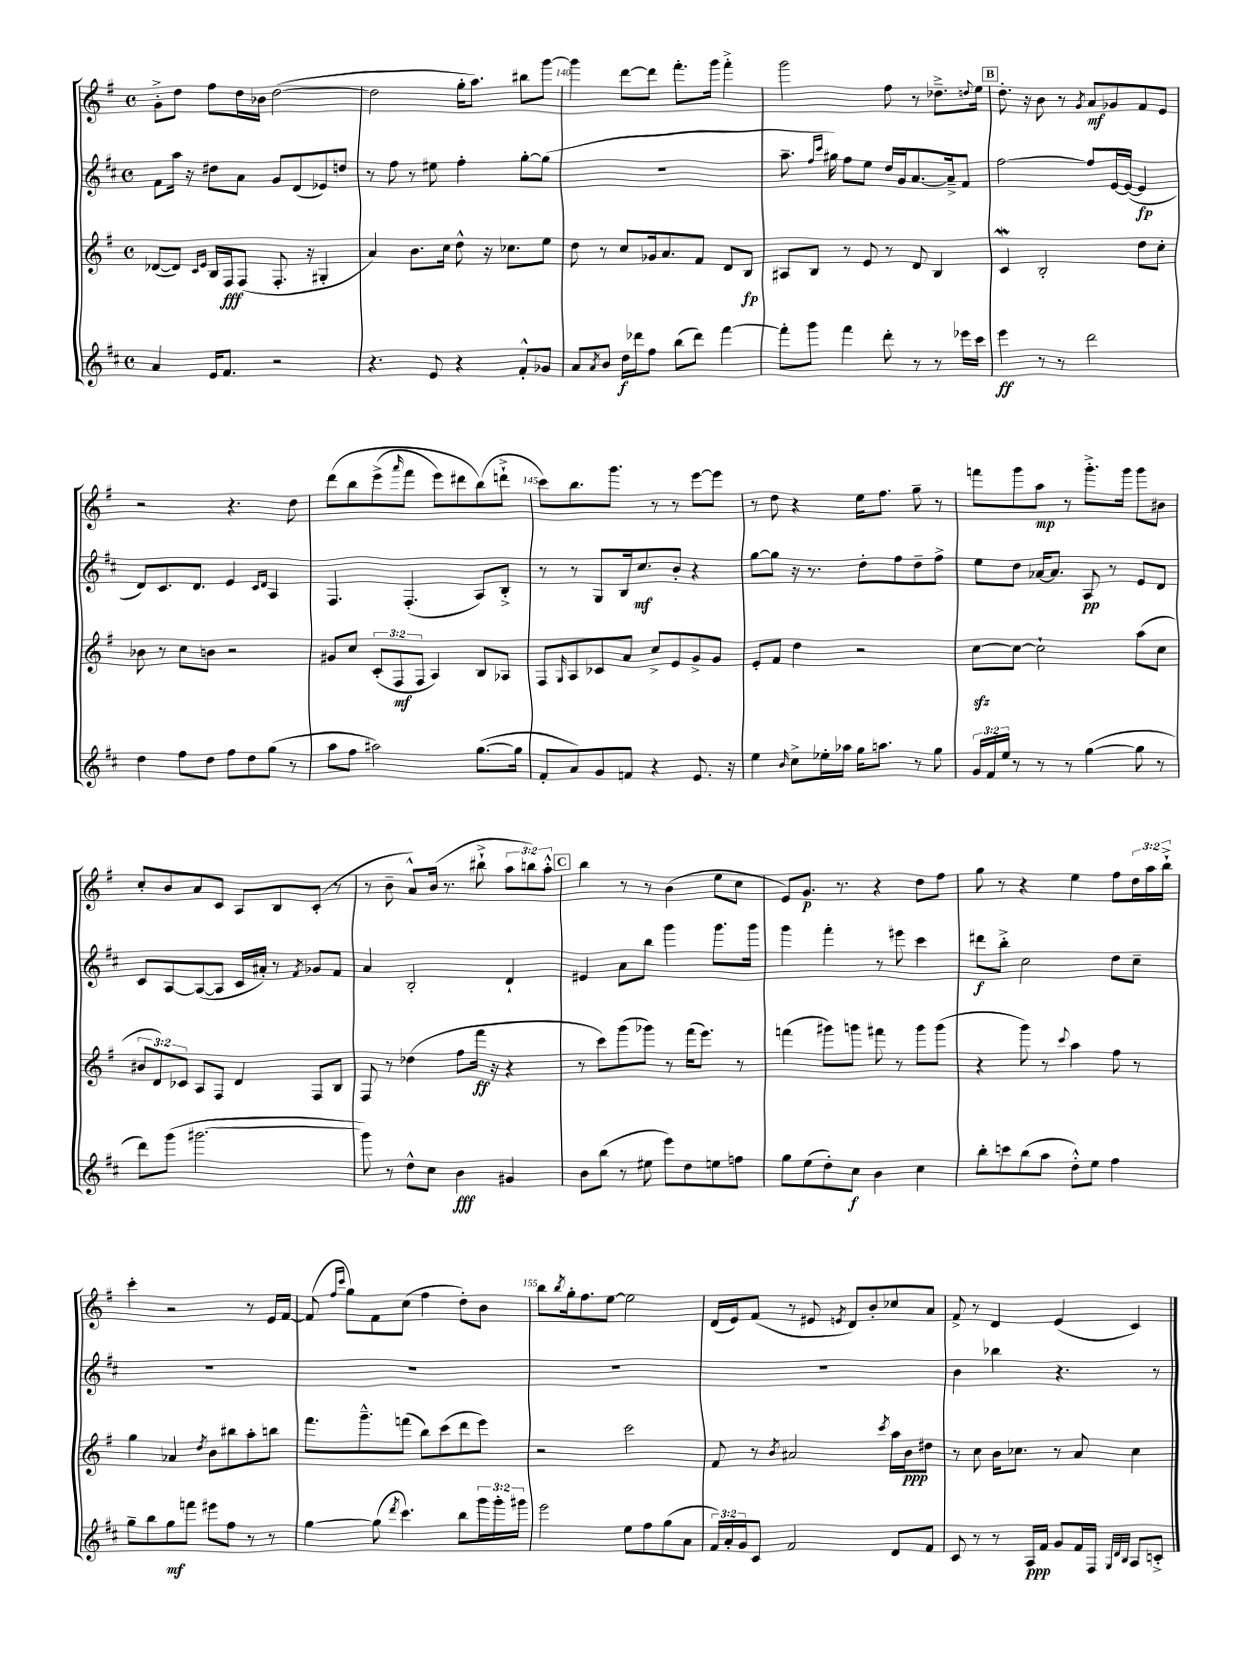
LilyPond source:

<<
\new StaffGroup <<
\new Staff = "s0" {
    \clef treble \key g \major \defaultTimeSignature \time 4/4 \override Staff.TupletNumber.text = #tuplet-number::calc-fraction-text
    g'8-.-> d''8 fis''8 d''16 bes'16 d''2~( |
    d''2 g''16-. a''8.) bis''8 g'''8~ |
    g'''4 d'''8~ d'''8 fis'''8.-. g'''16 fis'''4-.-> |
    g'''2 fis''8 r8 des''8.---> \appoggiatura { d''8 } e''16 |
    \mark \markup { \box "B" } d''8.-. r16 b'8 r8 \acciaccatura { g'8 } a'8\mf ges'8 fis'8 e'8 |
    r2 r4. d''8 |
    d'''8\( b''8 e'''8->( \grace { a'''16 } fis'''8 e'''8) dis'''8 b''8(\) d'''8-!-> |
    c'''8) b''8. g'''8. r8 r8 e'''8~ e'''8 |
    r8 d''8 r4 e''16 fis''8. g''8-- r8 |
    f'''8 g'''8 a''8\mp r8 g'''8.-.-> g'''16 g'''8 bis'8 |
    c''8-. b'8 a'8 c'8 a8 b8 c'8-.( r8 |
    r8 b'8-- a'8-^) b'16( r8. bis''8-!-> \tuplet 3/2 { a''8 b''8) a''8-.-^ } |
    \mark \markup { \box "C" } b''4 r8 r8 b'4( e''8 c''8 |
    e'8) g'8.\p r8. r4 d''8 fis''8 |
    g''8 r8 r4 e''4 fis''8 \tuplet 3/2 { d''16 a''16 b''16-!-> } |
    c'''4-. r2 r8 e'16 fis'16~ |
    fis'8( \grace { fis''16 c'''16 } g''8) fis'8 c''8( fis''4 d''8-.) b'8 |
    b''8 \acciaccatura { b''8 } g''16-. fis''8. e''8~ e''2 |
    d'16( e'16) fis'8( r8 eis'8 \acciaccatura { e'8 } d'8) b'8-. ces''8 a'8 |
    fis'8-> r8 d'4 e'4( c'4) \bar "|." |
}
\new Staff = "s1" {
    \clef treble \key d \major \defaultTimeSignature \time 4/4
    fis'8 a''16 r16 dis''8 a'8 g'8 d'8( ees'8) d''8 |
    r8 fis''8 r8 eis''8 fis''4-. g''8~-. g''8( |
    R1 |
    a''8.-- \grace { fis''16 cis'''16 } gis''16) fis''8 e''8 d''16 g'16 a'8.~ a'16---> fis'8 |
    \mark \markup { \box "B" } fis''2~ fis''8 e'16~ e'16~( e'4\fp |
    d'8) cis'8. d'8. e'4 \grace { cis'16 d'16 } a4 |
    fis4. fis4.-.( a8) b8-.-> |
    r8 r8 g8 b16 cis''8.\mf b'8-. r4 |
    g''8~ g''8 r16 r8. d''8-. fis''8 d''8-- fis''8-> |
    e''8 d''8 aes'16~ aes'8. a8\pp r8 e'8 d'8 |
    cis'8 a8~ a8~( a8 cis'16 ais'16-.) r8 \acciaccatura { fis'8 } ges'8 fis'8 |
    a'4 b2-. d'4-! |
    \mark \markup { \box "C" } eis'4 a'8 b''8 g'''4 g'''8. g'''16 |
    g'''4 fis'''4-. r8 eis'''8 cis'''4 |
    dis'''8\f b''8-.-> cis''2 d''8 cis''8-- |
    R1 |
    R1 |
    R1 |
    R1 |
    b'4 bes''4 r4. r8 \bar "|." |
}
\new Staff = "s2" {
    \clef treble \key g \major \defaultTimeSignature \time 4/4 \override Staff.TupletNumber.text = #tuplet-number::calc-fraction-text
    des'8~( des'8) \grace { c'16 e'16 } b16 fis16\fff fis8( fis8.-. r16 gis4-. |
    a'4) b'8. c''16 d''8-^ r16 ces''8. e''8 |
    d''8 r8 c''8 ges'16 a'8. fis'8 d'8 b8\fp |
    ais8 b8 r8 e'8 r8 d'8 b4 |
    \mark \markup { \box "B" } c'4\mordent b2-. d''8 c''8-. |
    bes'8 r8 c''8 b'8 r2 |
    gis'8 c''8 \tuplet 3/2 { c'8-.( fis8\mf fis8 } a4) b8 aes8 |
    fis8 \grace { g16 } a8 ces'8 a'8 c''8-> e'8 g'8-> g'8 |
    e'8-. fis'8 d''4 r2 |
    c''8~\sfz c''8~ c''2-! a''8( c''8 |
    \tuplet 3/2 { bis'8 d'8) ces'8 } a8 fis8 d'4 fis8 b8 |
    fis8 r8 des''4( fis''8 fis'''16\ff r16 r4 |
    \mark \markup { \box "C" } r8 c'''8) g'''8( ges'''8) r8 fis'''16( e'''8.) r8 |
    f'''4( gis'''8) g'''8 fis'''8 r8 g'''8 g'''8( |
    r4 g'''8) r8 \appoggiatura { c'''8 } a''4 fis''8 r8 |
    g''4 aes'4 \acciaccatura { d''8 } b'8 bis''8 a''8-. b''8 |
    fis'''8. g'''8.---^ f'''8( b''8) c'''8( d'''8 e'''8) |
    r2 c'''2 |
    fis'8 r8 \acciaccatura { b'8 } ais'2 \acciaccatura { c'''8 } a''16 b'16\ppp dis''8 |
    r8 c''8 b'16 ces''8. r8 a'8 ces''4 \bar "|." |
}
\new Staff = "s3" {
    \clef treble \key d \major \defaultTimeSignature \time 4/4 \override Staff.TupletNumber.text = #tuplet-number::calc-fraction-text
    a'4 e'16 fis'8. r2 |
    r4. e'8 r4 fis'8-.-^ ges'8 |
    a'8 \acciaccatura { a'8 } b'8 d''16\f des'''16 fis''8 b''8( des'''8) fis'''4~ |
    fis'''8-. g'''8 fis'''4 d'''8-. r8 r8 ees'''16 cis'''16 |
    \mark \markup { \box "B" } e'''4\ff r8 r8 d'''2 |
    d''4 fis''8 d''8 fis''8 d''8 g''8( r8 |
    a''8 fis''8 ais''2) g''8.~( g''16 |
    fis'8-. a'8) g'8 f'8 r4 e'8. r16 |
    e''4 \grace { b'16 } cis''8-> ees''16-. aes''16 g''16 a''8. r8 g''8 |
    \tuplet 3/2 { g'16 fis'16 e''16 } r8 r8 r8 g''4~( g''8 r8 |
    d'''8) g'''8( gis'''2.~ |
    gis'''8) r8 d''8-^ cis''8 b'4\fff gis'4 |
    \mark \markup { \box "C" } b'8 b''8( r8 eis''8 e'''8) d''8 e''8 f''8 |
    g''8 e''8( d''8-.) cis''8\f b'4 cis''4 |
    b''8-. c'''8 b''8( a''8 d''8-.-^) e''8 fis''4 |
    g''8-- b''8 g''8\mf f'''8 eis'''8 fis''8 r8 r8 |
    g''4~ g''8( \acciaccatura { d'''8 } cis'''4.) b''8 \tuplet 3/2 { g'''16 g'''16-. gis'''16 } |
    e'''2 e''8 fis''8 g''8( a'8 |
    \tuplet 3/2 { fis'16) a'16-. g'16 } cis'8 fis'2 d'8 fis'8 |
    cis'8 r8 r8 a16\ppp fis'16 g'8 fis'16 fis16 \grace { g32 d'32 b32 } a8 c'8-.-> \bar "|." |
}
>>
>>
\layout { \context { \Score currentBarNumber = #138 \override BarNumber.break-visibility = ##(#f #t #t) barNumberVisibility = #(every-nth-bar-number-visible 5) } }
